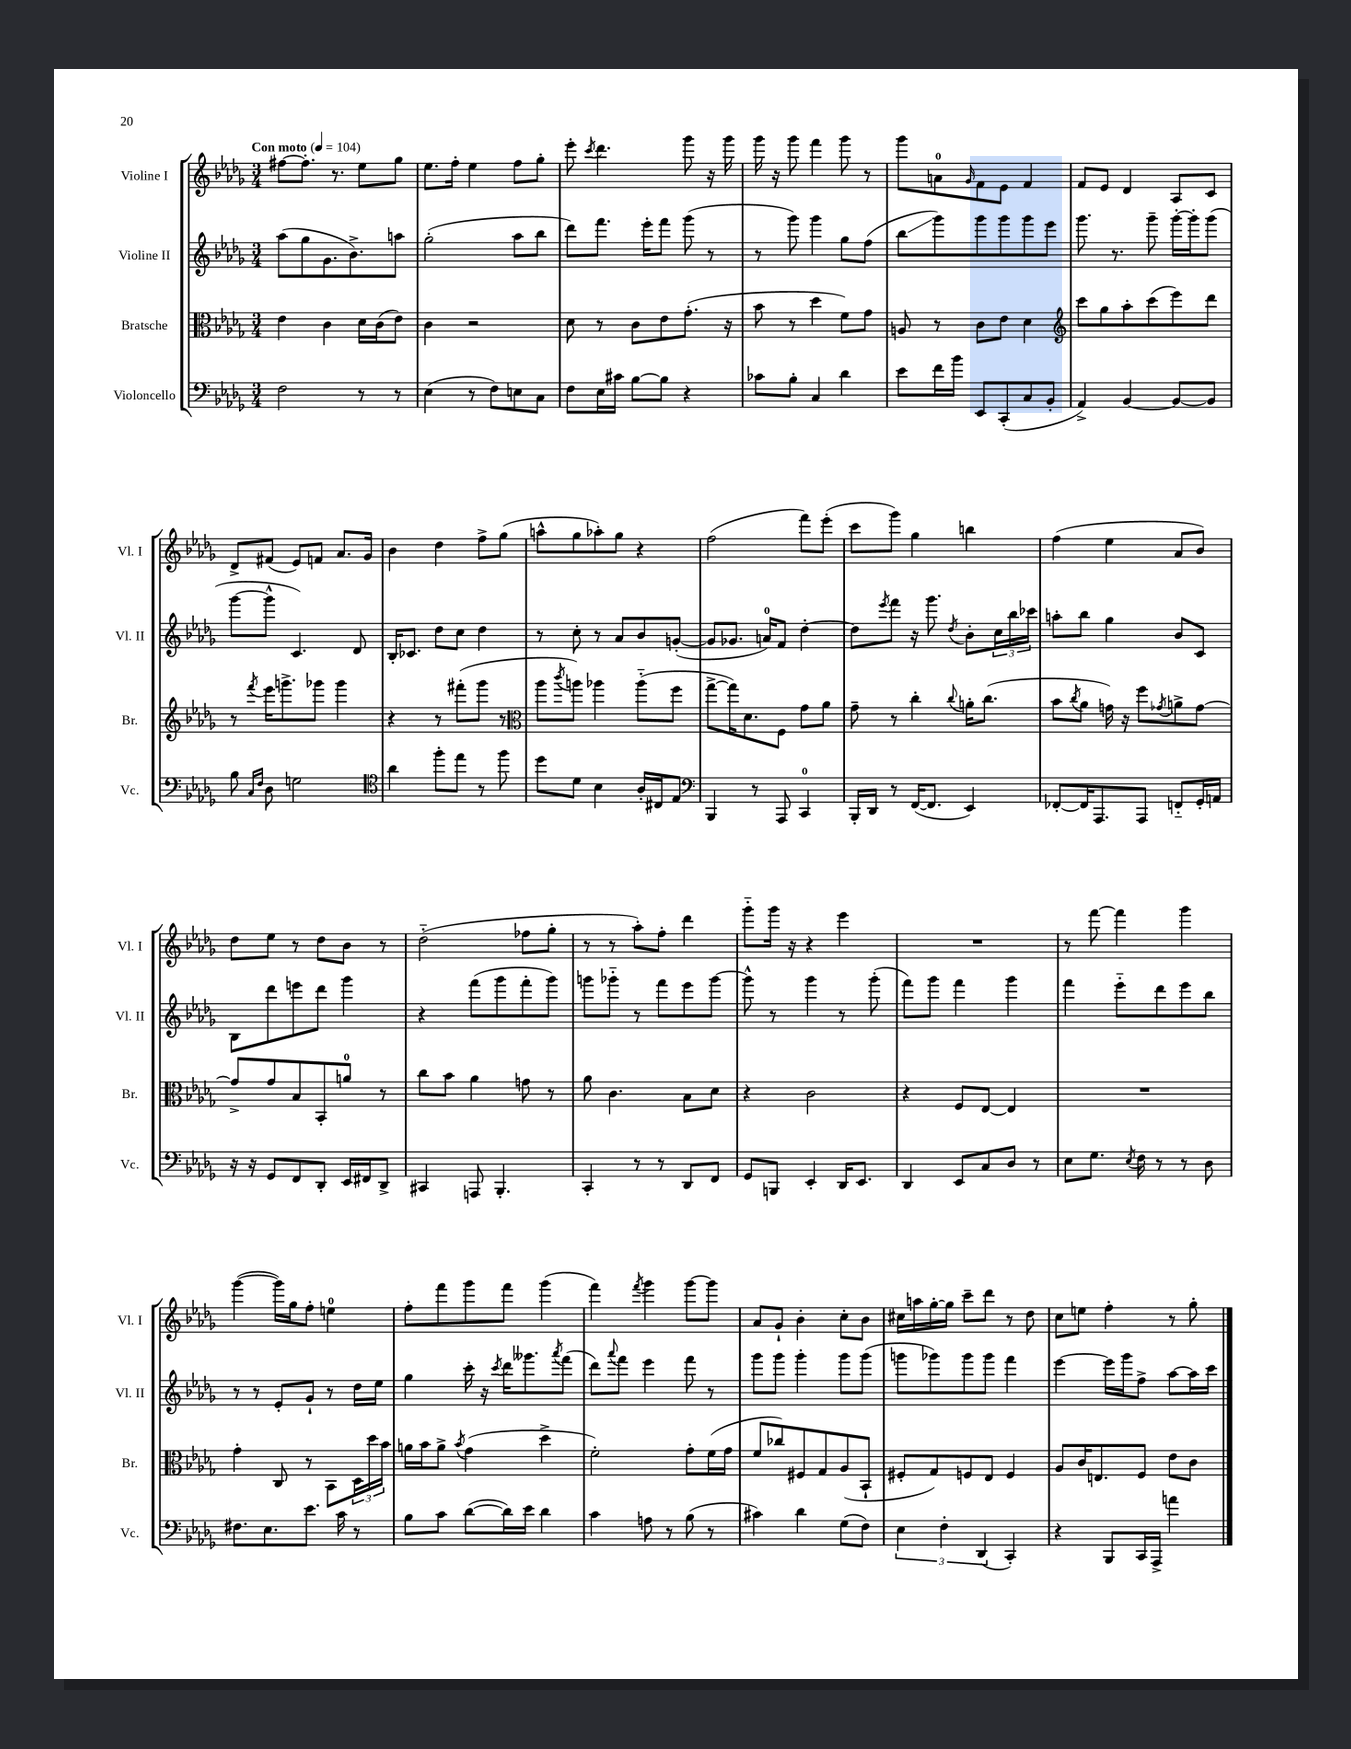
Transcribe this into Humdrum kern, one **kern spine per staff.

**kern	**kern	**kern	**kern
*staff4	*staff3	*staff2	*staff1
*clefF4	*clefC3	*clefG2	*clefG2
*k[b-e-a-d-g-]	*k[b-e-a-d-g-]	*k[b-e-a-d-g-]	*k[b-e-a-d-g-]
*M3/4	*M3/4	*M3/4	*M3/4
*MM104	*MM104	*MM104	*MM104
2F	4e-	(8aa-	[8ff#
.	.	8gg-	8.ff#']
.	4c	8.g-	.
.	.	.	8.r
.	.	8.b-^)	.
8r	16d-	.	8ee-
.	(16c	.	.
8r	8e-)	8aa	8gg-
=	=	=	=
(4E-	4c	(2gg-'	8.ee-
.	.	.	16ff'
8r	2r	.	4ee-
8F)	.	.	.
8E	.	8aa-	8ff
8C	.	8bb-	8gg-'
=	=	=	=
8F	8d-	8ddd-)	8eee-'
.	.	.	8qccc
16E-	8r	8.fff	4.ddd-
16c#	.	.	.
[8B-	8c	.	.
.	.	16eee-'	.
8B-]	8e-	8fff	.
4r	(8.g-'	(8ggg-	8ggg-
.	.	8r	16r
.	16r	.	16ggg-
=	=	=	=
8c-	8b-	8r	16ggg-
.	.	.	16r
8B-'	8r	8ggg-)	8ggg-
4C	4dd-	4ggg-	4fff
4d-	8f)	8gg-	8ggg-
.	8g-	(8ff	8r
=	=	=	=
8e-	8A	8bb-	8ggg-
16f	8r	8ggg-)	8a
16b-	.	.	.
.	.	.	16qqg-
8EE-	8c	8ggg-	8f
(8CC'	8e-	8ggg-	8e-
8C	4d-	8ggg-	4f
8BB-'	.	8eee-	.
=	=	=	=
*	*clefG2	*	*
4AA-^)	8ccc	8.ggg-	8f
.	8gg-	.	8e-
.	.	8.r	.
[4BB-	8aa-'	.	4d-
.	(8ccc	8ggg-~	.
8BB-_	8eee-)	[16ggg-'	8A-
.	.	16ggg-']	.
8BB-]	8ddd-	(8ggg-	8c
=	=	=	=
8B-	8r	[8ggg-	8d-^
16qqC	.	.	.
16qqF	8qfff	.	.
8D-	16eee-	8ggg-^^]	(8f#
.	8.ggg^	.	.
2G	.	4.c)	8e-)
.	8ggg-	.	8f
.	4ggg-	.	8.a-
.	.	8d-	.
.	.	.	16g-
=	=	=	=
*clefC4	*	*	*
4a-	4r	16B-'	4b-
.	.	8.c-	.
8ff'	8r	8dd-	4dd-
8ee-	(8fff#'	8cc	.
8r	8ggg-	4dd-	8ff^
8ff	8r	.	(8gg-
=	=	=	=
*	*clefC3	*	*
8dd-	8aa-	8r	8aa^^
.	8qccc	.	.
8d-	8aa)	8cc'	8gg-
4B-	4aa-	8r	8aa-')
.	.	8a-	8gg-
16A-'	(8aa-'~	8b-	4r
16C#	.	.	.
8E-	8ff	([8g'	.
=	=	=	=
*clefF4	*	*	*
4BBB-	[8gg-^	8g]	(2ff
.	16gg-])	8.g-	.
.	8.d-	.	.
8r	.	.	.
.	.	16a)	.
8AAA-	8F	8f	.
4CC	8g-	[4dd-'	8fff)
.	8a-	.	(8eee-'
=	=	=	=
16BBB-'	8g-~	8dd-]	8ccc
16DD-	.	.	.
.	.	8qeee-	.
8r	8r	8fff	8ggg-)
([16FF	4cc'	16r	4gg-
8.FF]	.	8.ggg-	.
.	8qqcc	8qdd-	.
4EE-)	16a'	8b-'	4bb
.	(8.cc	.	.
.	.	24cc	.
.	.	24bb-	.
.	.	24ccc-	.
=	=	=	=
[8FF-'	8b-	8aa'	(4ff
.	8qcc	.	.
16FF-]	8a-	8bb-	.
8.AAA-	.	.	.
.	16g)	4gg-	4ee-
.	16r	.	.
8AAA-	8ff	.	.
.	8qg-	.	.
8FF'~	8a^	8b-	8a-
16GG-'	[8g-	8c	8b-)
16AA	.	.	.
=	=	=	=
16r	8g-^]	8B-	8dd-
16r	.	.	.
8GG-	8g-	8ddd-	8ee-
8FF	8B-	8eee	8r
8DD-'	8BB-'	8ddd-	8dd-
16EE-	8a	4ggg-	8b-
16FF#	.	.	.
8DD-^	8r	.	8r
=	=	=	=
4CC#	8cc	4r	(2dd-'~
.	8b-	.	.
8AAA	4a-	(8fff	.
4.BBB-'	.	8ggg-	.
.	8g	8fff'	8ff-
.	8r	8ggg-)	8gg-'
=	=	=	=
4CC'	8a-	8ggg	8r
.	4.c	8ggg-'~	8r
8r	.	8r	8aa-')
8r	.	8fff	8ff'
8DD-	8B-	8eee-	4ddd-
8FF	8d-	[8ggg-	.
=	=	=	=
8GG-	4r	8ggg-^^]	8ggg-'~
8BBB	.	8r	16ggg-
.	.	.	16r
4EE-'	2c	4ggg-	4r
16DD-	.	8r	4eee-
8.EE-	.	.	.
.	.	(8ggg-'	.
=	=	=	=
4DD-	4r	8fff)	2.r
.	.	8ggg-	.
8EE-	8F	4fff	.
8C	[8E-	.	.
8D-	4E-]	4ggg-	.
8r	.	.	.
=	=	=	=
8E-	2.r	4fff	8r
8.G-	.	.	[8fff
.	.	8eee-'~	4fff]
8qE-	.	.	.
16F	.	.	.
8r	.	8ddd-	.
8r	.	8eee-	4ggg-
8D-	.	8bb-	.
=	=	=	=
8.F#	4g-'	8r	([4ggg-
.	.	8r	.
8.E-	.	.	.
.	8C	8e-'	16ggg-])
.	.	.	16gg-
8.e-	8r	8g-`	8ff'
.	8BB-	8r	4ee
16c	.	.	.
8r	24D-	16dd-	.
.	24dd-	.	.
.	.	16ee-	.
.	24b-	.	.
=	=	=	=
8B-	16a	4gg-	8ff'
.	16b-	.	.
8c	8a^	.	8fff
.	8qb-	.	.
([8d-	(4g-	16ccc'	8ggg-
.	.	16r	.
.	.	8qccc	.
16d-])	.	16ddd-	8fff
16e-	.	8.ggg--	.
4d-	4dd-^	.	(4ggg-
.	.	8qaaa-	.
.	.	(8fff	.
=	=	=	=
4c	2f')	8ddd-)	4fff)
.	.	8qqaaa-	.
.	.	8fff	.
.	.	.	8qfff
8A	.	4eee-	4ggg-
8r	.	.	.
(8B-	8g-'	8fff	[8ggg-
8r	(16f	8r	8ggg-]
.	16g-	.	.
=	=	=	=
4c#)	8f	8ggg-	8a-
.	8cc-)	8ggg-	8g-`
4d-	8F#	4ggg-'	4b-'
.	8G-	.	.
(8G-	(8A-	8ggg-	8cc'
8F)	8BB-`	(8ggg-	8b-
=	=	=	=
6E-	8F#'	8ggg	16cc#
.	.	.	16aa
.	8G-)	8ggg-)	[16gg-'
6F'	.	.	.
.	.	.	16gg-]
.	8F	8ggg-	8ccc~
(6DD-	.	.	.
.	8E-	8ggg-	8ddd-
4CC')	4F	4fff	8r
.	.	.	8dd-
=	=	=	=
4r	8A-	[4eee-	8cc
.	16c	.	8ee
.	8.E	.	.
8BBB-	.	16eee-]	4ff'
.	.	16ggg-	.
16CC	8F	8ff^	.
16AAA-^	.	.	.
4a	8e-	[8aa-	8r
.	8c	16aa-]	8gg-'
.	.	16ccc	.
==	==	==	==
*-	*-	*-	*-
